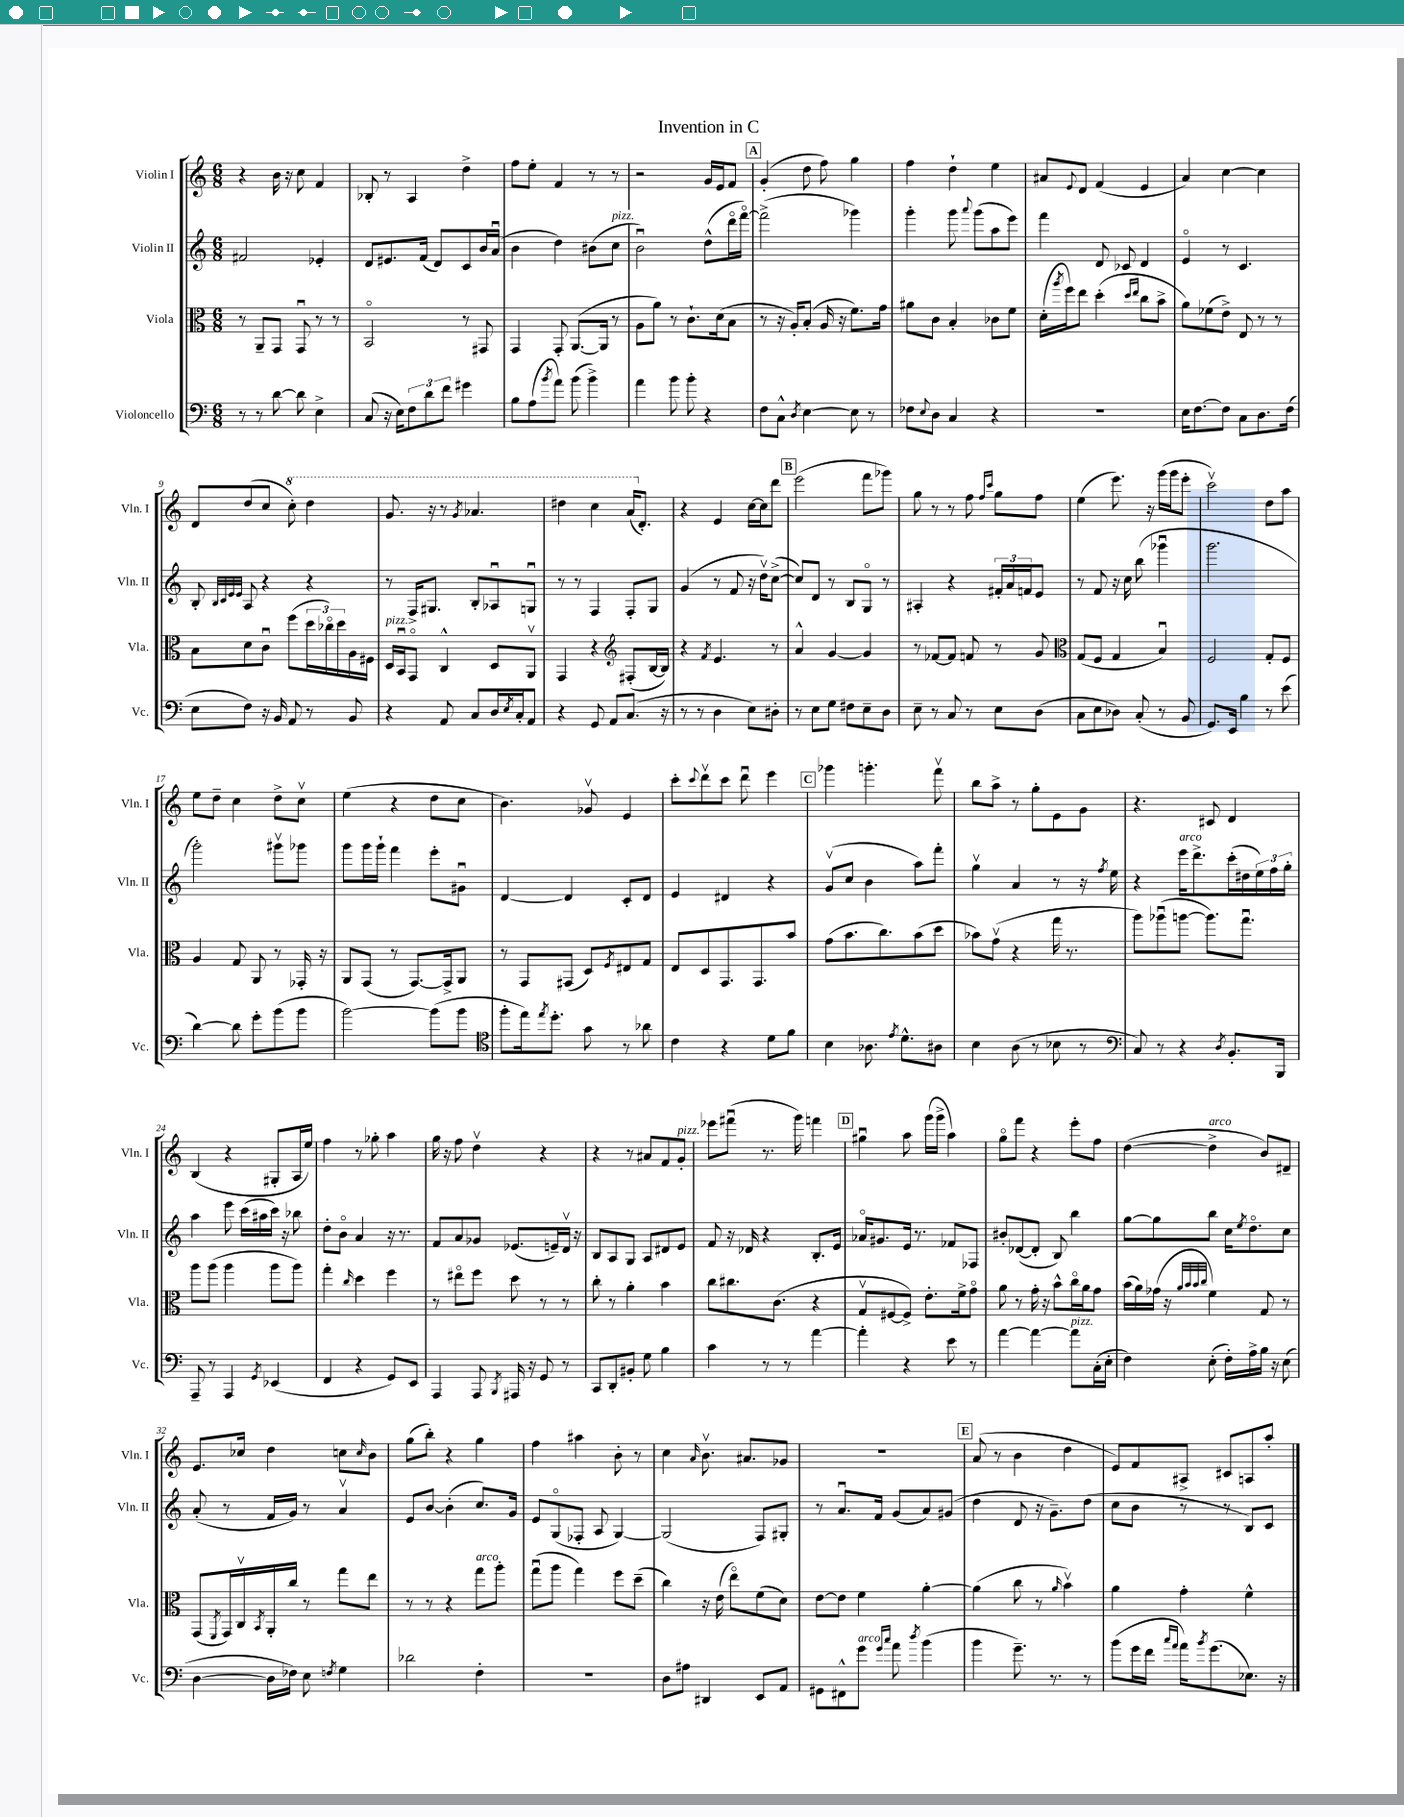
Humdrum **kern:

**kern	**kern	**kern	**kern
*part4	*part3	*part2	*part1
*staff4	*staff3	*staff2	*staff1
*I"Violoncello	*I"Viola	*I"Violin II	*I"Violin I
*I'Vc.	*I'Vla.	*I'Vln. II	*I'Vln. I
*clefF4	*clefC3	*clefG2	*clefG2
*k[]	*k[]	*k[]	*k[]
*M6/8	*M6/8	*M6/8	*M6/8
=1	=1	=1	=1
8r	8r	2f#X/	4r
8r	8AA~/L	.	.
[8d\	8GG/J	.	16b\
.	.	.	16r
8d\]	8GGu/	.	8cc\
4E^\	8r	4e-X'/	4f/
.	8r	.	.
=2	=2	=2	=2
(8C/	2BB/	8d/L	8B-X'/
16r	.	8.e#X/	8r
16E\KL)	.	.	.
12F\	.	.	4A/
.	.	(16f/Jk	.
12d\	.	.	.
.	.	8d/L)	.
12f\J	.	.	.
4g#X\	8r	8c/	4dd^\
.	8GG#X/	16b/L	.
.	.	(16au/JJ	.
=3	=3	=3	=3
8B\L	4GG/	4b\	8ff\L
(8A\	.	.	8ee'\J
8qb/	.	.	.
8a\J)	8GG'/	4dd\)	4f/
(8b\	([8.AA/L	.	.
4b^\)	.	(8b#X\L	8r
.	16AA/Jk]	.	.
!	!	!LO:TX:a:i:t=pizz.	!
.	8r	8cc\J	8r
=4	=4	=4	=4
4a\	8A\L	2bu\)	2r
.	8a\J)	.	.
8b\	8r	.	.
8b'\	8.c`\L	.	.
4r	.	(8dd^^\L	16g/LL
.	(16d\k	.	16e/J
.	8B\J	16ddd\L	8f/J
.	.	[16fff\JJ)	.
!!LO:REH:place=s1:t=A
=5	=5	=5	=5
8F\L	8r	(2fff^\]	(4g'/
8C^^\J	16r	.	.
.	16A'/KL)	.	.
8qD/	.	.	.
[4E\	(8B'/J	.	8dd\
.	16A/	.	8ff\)
.	16r	.	.
8E\]	8.f\L)	4ggg-X\)	4gg\
8r	.	.	.
.	16g\Jk	.	.
=6	=6	=6	=6
8F-X\L	8a#X\L	4ggg'\	4ff\
8qqE/	.	.	.
8D\J	8c\J	.	.
4C/	4B'/	8ggg\	4dd`\
.	.	8qqaaa/	.
.	.	(8ggg\L	.
4r	8c-X\L	8aa\	4ee\
.	8f\J	8eee\J)	.
=7	=7	=7	=7
2.r	(16d'\LL	4fff\	8a#X/L
.	8qaa/	.	.
.	16ff\J)	.	.
.	.	.	8qqe/
.	8ee\J	.	8d/J
.	(4dd'\	8d/	(4f/
.	.	8c-X/	.
.	16qqdd/LL	.	.
.	16qqee/JJ	.	.
.	8cc\L	4d/	4e/
.	8b^\J	.	.
=8	=8	=8	=8
16E\KL	8a\L)	4e/	4a/)
[8.F\	.	.	.
.	(8f-X\	.	.
8F\J]	8e^\J)	8r	[4cc\
8C\L	8E/	4.c/	.
8.D\	8r	.	4cc\]
.	8r	.	.
(16F\Jk	.	.	.
!!LO:LB:g=z
=9	=9	=9	=9
8E\L	8B\L	8B'/	8d/L
.	.	32qqB/LLL	.
.	.	32qqc/	.
.	.	32qqe/	.
.	.	32qqe/JJJ	.
8F\J)	8d\	8A/	(8dd/
16r	8cu\J	4r	8cc/J
16BB/	.	.	.
*	*	*	*8va
8AA/	(8ff\L	.	8ccc'\)
8r	24dd\L	4r	4ddd\
.	24cc-X\)	.	.
.	24dd\	.	.
8BB/	16A\	.	.
.	16F#X\JJ	.	.
=10	=10	=10	=10
!	!LO:TX:a:i:t=pizz.	!	!
4r	16D/LL	8r	8.gg/
.	16BBu/J	.	.
.	8GG/J	16F^/KL	.
.	.	8.G#X/J	16r
8AA/	4C^^/	.	8r
.	.	.	8qgg/
8C/L	.	8B'/L	4.aa-X/
16D/L	8D/L	8A-Xu/	.
8qE/	.	.	.
16C'/J	.	.	.
8AA/J	8AAv/J	8Gnu/J	.
=11	=11	=11	=11
4r	4GG/	8r	4ddd#X\
.	.	8r	.
8GG/	4r	4F/	4ccc\
8AA/L	.	.	.
*	*clefG2	*	*
(8.C/J	(8F#X'/L	8F'/L	(16aa/KL
*	*	*	*X8va
.	.	.	8.d'/J)
.	[16B/L	8G/J	.
16r	16B/JJ])	.	.
=12	=12	=12	=12
8r	4r	(4g/	4r
8r	.	.	.
.	8qf/	.	.
4D\	4.e/	8r	4e/
.	.	8f/	.
8E\L)	.	16r	[16cc\LL
.	.	16ddv\KL)	16cc\J]
8D#X'\J	8r	([8cc^\J	8ddd\J
!!LO:REH:place=s1:t=B
=13	=13	=13	=13
8r	4a^^/	8cc/L])	(2eee\
8E\L	.	8d/J	.
8G\J	[4g/	8r	.
8F#X\L	.	8B/L	.
8E~\	4g/]	8G/J	8fff\L
8D\J	.	8r	8ggg-X\J)
=14	=14	=14	=14
8E~\	8r	4A#X'/	8gg\
8r	[8f-X/L	.	8r
8C/	8f-/J]	4r	8r
8r	8fn/	.	8ff\
.	.	.	16qqff/LL
.	.	.	16qqccc/JJ
8E\L	8r	24f#X'/LL	8gg\L
.	.	24a/	.
.	.	24fn/J	.
(8D\J	8g/	8e/J	8ff\J
=15	=15	=15	=15
*	*clefC3	*	*
8C\L	(8G/L	8r	(4ee\
8E\	8F/J	8f/	.
8D-X\J)	4G/	16r	8.eee\)
.	.	16cc\	.
(8C'/	.	(8bb\	.
.	.	.	16r
8r	4Bu/)	4ggg-Xu\	(16ggg\LL
.	.	.	16ggg\J
8BB/	.	.	8eee'\J
=16	=16	=16	=16
8.GG/L)	2F/	2.ggg\	2cccv\)
16EE/Jk	.	.	.
4B\	.	.	.
8r	8G'/L	.	8dd\L
(8e\	8F/J	.	8aa\J
!!LO:LB:g=z
=17	=17	=17	=17
[4d\)	4A/	2ggg'\)	8ee\L
.	.	.	8dd~\J
8d\]	8G/	.	4cc\
8g'\L	8AA/	.	.
(8b\	8r	8ggg#Xv\L	8dd^\L
8b\J	16GG-X'/	8ggg-X\J	8ccv\J
.	16r	.	.
=18	=18	=18	=18
[2b\)	8AA/L	8ggg\L	(4ee\
.	(8GG/J	16ggg\L	.
.	.	16ggg`\JJ	.
.	8r	4fff\	4r
.	[8.GG/L)	.	.
(8b\L]	.	8eee'\L	8dd\L
.	16GG^/k]	.	.
8b\J	8AA/J	8g#Xu\J	8cc\J
=19	=19	=19	=19
*clefC4	*	*	*
8ff'\L	8r	[4d/	4.b\)
16ee\k)	8GG/L	.	.
8qee/	.	.	.
8.dd'\J	.	.	.
.	(8GG#X/J	4d/]	.
8g\	8D/L)	.	8g-Xv/
.	8qF/	.	.
8r	8E#X/	8c'/L	4e/
8a-X\	8G/J	8d/J	.
=20	=20	=20	=20
4c\	8E/L	4e/	8ccc'\L
.	.	.	8qqccc/
.	8D/	.	8dddv\
4r	8.GG/	4d#X/	8ccc\J
.	.	.	8dddu\
.	8.GG/	.	.
8d\L	.	4r	4eee\
8f\J	8b/J	.	.
!!LO:REH:place=s1:t=C
=21	=21	=21	=21
4B\	(8g\L	(8gv/L	4ggg-X\
.	8.b\	8cc/J	.
8.A-X\	.	4b\	4.gggn'\
.	8.cc\)	.	.
8qe/	.	.	.
8.d^^\L	.	.	.
.	(8b\	8aa\L)	.
8A#X\J	8dd\J	8fff'\J	8fffv\
=22	=22	=22	=22
4B\	8b-X\L)	4ggv\	8bb\L
.	(8gv\J	.	8aa^\J
(8A\	4r	4a/	8r
8r	.	.	8gg'\L
8B-X\	16gg\	8r	8e\
.	8.r	.	.
8r	.	16r	8g\J
.	.	8qff/	.
.	.	16ee\	.
=23	=23	=23	=23
*clefF4	*	*	*
8C/)	8aa\L)	4r	4.r
8r	(8aa-Xu\	.	.
!	!	!LO:TX:a:i:t=arco	!
4r	[8aan\J	16eee\KL	.
.	.	8.ddd^\	.
.	8.aa\L])	.	8c#X/
8qD/	.	.	.
8.BB'/L	.	(16ccc'\L	4d/
.	8.ggu\J	16dd#X\	.
.	.	24ee\)	.
.	.	24ff\	.
16BBB/Jk	.	.	.
.	.	24gg'\JJ	.
!!LO:LB:g=z
=24	=24	=24	=24
8AAA~/	8aa\L	4aa\	(4B/
8r	(8aa\J	.	.
4AAA/	4aa\	8eee\	4r
.	.	(16ccc\LL	.
.	.	16aa#X\	.
8qGG/	.	.	.
(4EE-X/	8aa\L	16ccc\JJ)	8G#X'/L
.	.	16r	.
.	8aa\J)	8bb-X\	16A/L
.	.	.	16ee/JJ)
=25	=25	=25	=25
4FF/	4gg'\	8dd'\L	4ff\
.	.	8b\J	.
.	16qqcc/	.	.
4r	4dd\	4a/	8r
.	.	.	8gg-X'\
8GG/L)	4ff\	16r	4aa\
.	.	8.r	.
8EE/J	.	.	.
=26	=26	=26	=26
4AAA/	8r	8f/L	16gg\
.	.	.	16r
.	8ee#X\L	8a/	8ff\
8AAA/	8ff\J	8g-X/J	4ddv\
8qBBB/	.	.	.
16AAA#X/	8dd\	(8.e-X/L	.
16r	.	.	.
8GG/	8r	.	4r
.	.	16en~/L)	.
8r	8r	16dv/JJ	.
.	.	16r	.
=27	=27	=27	=27
8CC/L	8cc'\	8B/L	4r
8DD'/	8r	8A/	.
8BB#X'/J	4a'\	8G/J	8r
8G\	.	8A/L	8a#X/L
4B\	4b\	8d#X/	8f/
!	!	!	!LO:TX:a:i:t=pizz.
.	.	8e/J	8g'/J
=28	=28	=28	=28
4c\	8cc\L	8f/	8eee-X\L
.	8.cc#X\	16r	(8fff#Xu\J
.	.	16d-X/	.
8r	.	4r	8.r
.	(8.c\J	.	.
8r	.	.	.
.	.	.	16ggg\)
[4a\	4r	8.B'/L	4fffn\
.	.	16e/Jk	.
!!LO:REH:place=s1:t=D
=29	=29	=29	=29
4a'\]	8Gv/L	16a-X/KL	4gg#Xu\
.	.	8.g#X/	.
.	[8F#X/	.	.
4r	8F#^/J])	16e/Jk	8aa\
.	.	8.r	.
.	8.e'\L	.	(16ggg\LL
.	.	.	16ggg^\JJ
8e\	.	8f-X/L	4aa\)
.	16f^\k	.	.
8r	8g\J	8F-X/J	.
=30	=30	=30	=30
[4a\	8a\	8b#X'/L	8gg\L
.	8r	([8d-X/	8fff\J
4a\_	16g'\	8d-'/J]	4r
.	16r	.	.
.	8b^^\L	8B/)	.
!LO:TX:a:i:t=pizz.	!	!	!
8a\L]	16cc\L	4bb\	8eee'\L
.	16a\J	.	.
(16C'\L	8g\J	.	8ff\J
16E'\JJ	.	.	.
=31	=31	=31	=31
4F\)	(16b\LL	[8gg\L	([4dd\
.	16a\)	.	.
.	(16g-X\JJ	8gg\]	.
.	16r	.	.
.	32qqa/LLL	.	.
.	32qqb/	.	.
.	32qqb/	.	.
.	32qqcc/JJJ	.	.
!	!	!	!LO:TX:a:i:t=arco
(8E'\	4f\)	8bb\J	4dd^\]
16F'\LL)	.	16cc\KL	.
.	.	8qee/	.
16A^\	.	8.dd\	.
16B\JJ	8G/	.	8b/L)
16r	.	.	.
(8E\	8r	8cc\J	8d#X~/J
!!LO:LB:g=z
=32	=32	=32	=32
[4D\	(8GG/L	(8a'/	8.e/L
.	8qFF/	.	.
.	16GG/L)	8r	.
.	16Cv/	.	16cc-X/Jk
.	8qBB/	.	.
16D\LL]	16AA'/	16f/LL	4dd\
16F-X\JJ)	16cc/JJ	16g/JJ)	.
8E\	8r	8r	.
8qFn/	.	.	.
4G\	8gg\L	4av/	8ccn\L
.	.	.	16qqcc/
.	8ee\J	.	8b\J
=33	=33	=33	=33
2d-X\	8r	8e/L	(8gg\L
.	8r	[8b/J	8bb'\J)
.	4r	(4b'\]	4r
!	!LO:TX:a:i:t=arco	!	!
4F'\	8gg\L	8.cc/L)	4gg\
.	8aa'\J	.	.
.	.	16g/Jk	.
=34	=34	=34	=34
2.r	(8ggu\L	8e/L	4ff\
.	8aa\J	(8G/	.
.	4gg\)	8F-X'/J	4aa#X\
.	.	8A/	.
.	8ff\L	[4G/)	8b'\
.	(8dd~\J	.	8r
=35	=35	=35	=35
8D\L	4cc\)	(2G/]	4cc\
8A#X\J	.	.	.
.	.	.	16qqa/
4DD#X/	16r	.	8.bv\
.	(16e\	.	.
.	8ee\L)	.	.
.	.	.	8.a#X/L
8EE/L	(8f\	8F/L)	.
8AA/J	8d\J)	8G#X'/J	8g-X/J
=36	=36	=36	=36
8GG#X\L	[8e\L	8r	2.r
8FF#X^^\	8e\J]	8.au/L	.
!LO:TX:a:i:t=arco	!	!	!
8g\J	4f\	.	.
.	.	16f/Jk	.
16qqg/LL	.	.	.
16qqcc/JJ	.	.	.
8a\	.	(8g/L	.
8qdd/	.	.	.
(4b\	[4a'\	8a/)	.
.	.	(8g#X/J	.
!!LO:REH:place=s1:t=E
=37	=37	=37	=37
4b\	(4a\]	4dd\	(8a/
.	.	.	8r
8.g~\)	8cc\	8d/	4b\
.	8r	16r	.
8.r	.	8.g~\L)	.
.	16qqa/	.	.
.	4bv\)	.	4dd\
8r	.	(8dd\J	.
=38	=38	=38	=38
(8b\L	4a\	8cc\L	8e/L)
16g\L	.	8b\J	8f/
16f\JJ	.	.	.
16qqcc/LL	.	.	.
16qqa/JJ	.	.	.
16a\KL)	4g'\	8r	8A#X^/J
8qb/	.	.	.
(8.g\	.	.	.
.	.	8r	8c#X/L
8.E-X\J)	4f^^\	8B/L)	8An/
.	.	8c/J	8aa'/J
16r	.	.	.
==	==	==	==
*-	*-	*-	*-
